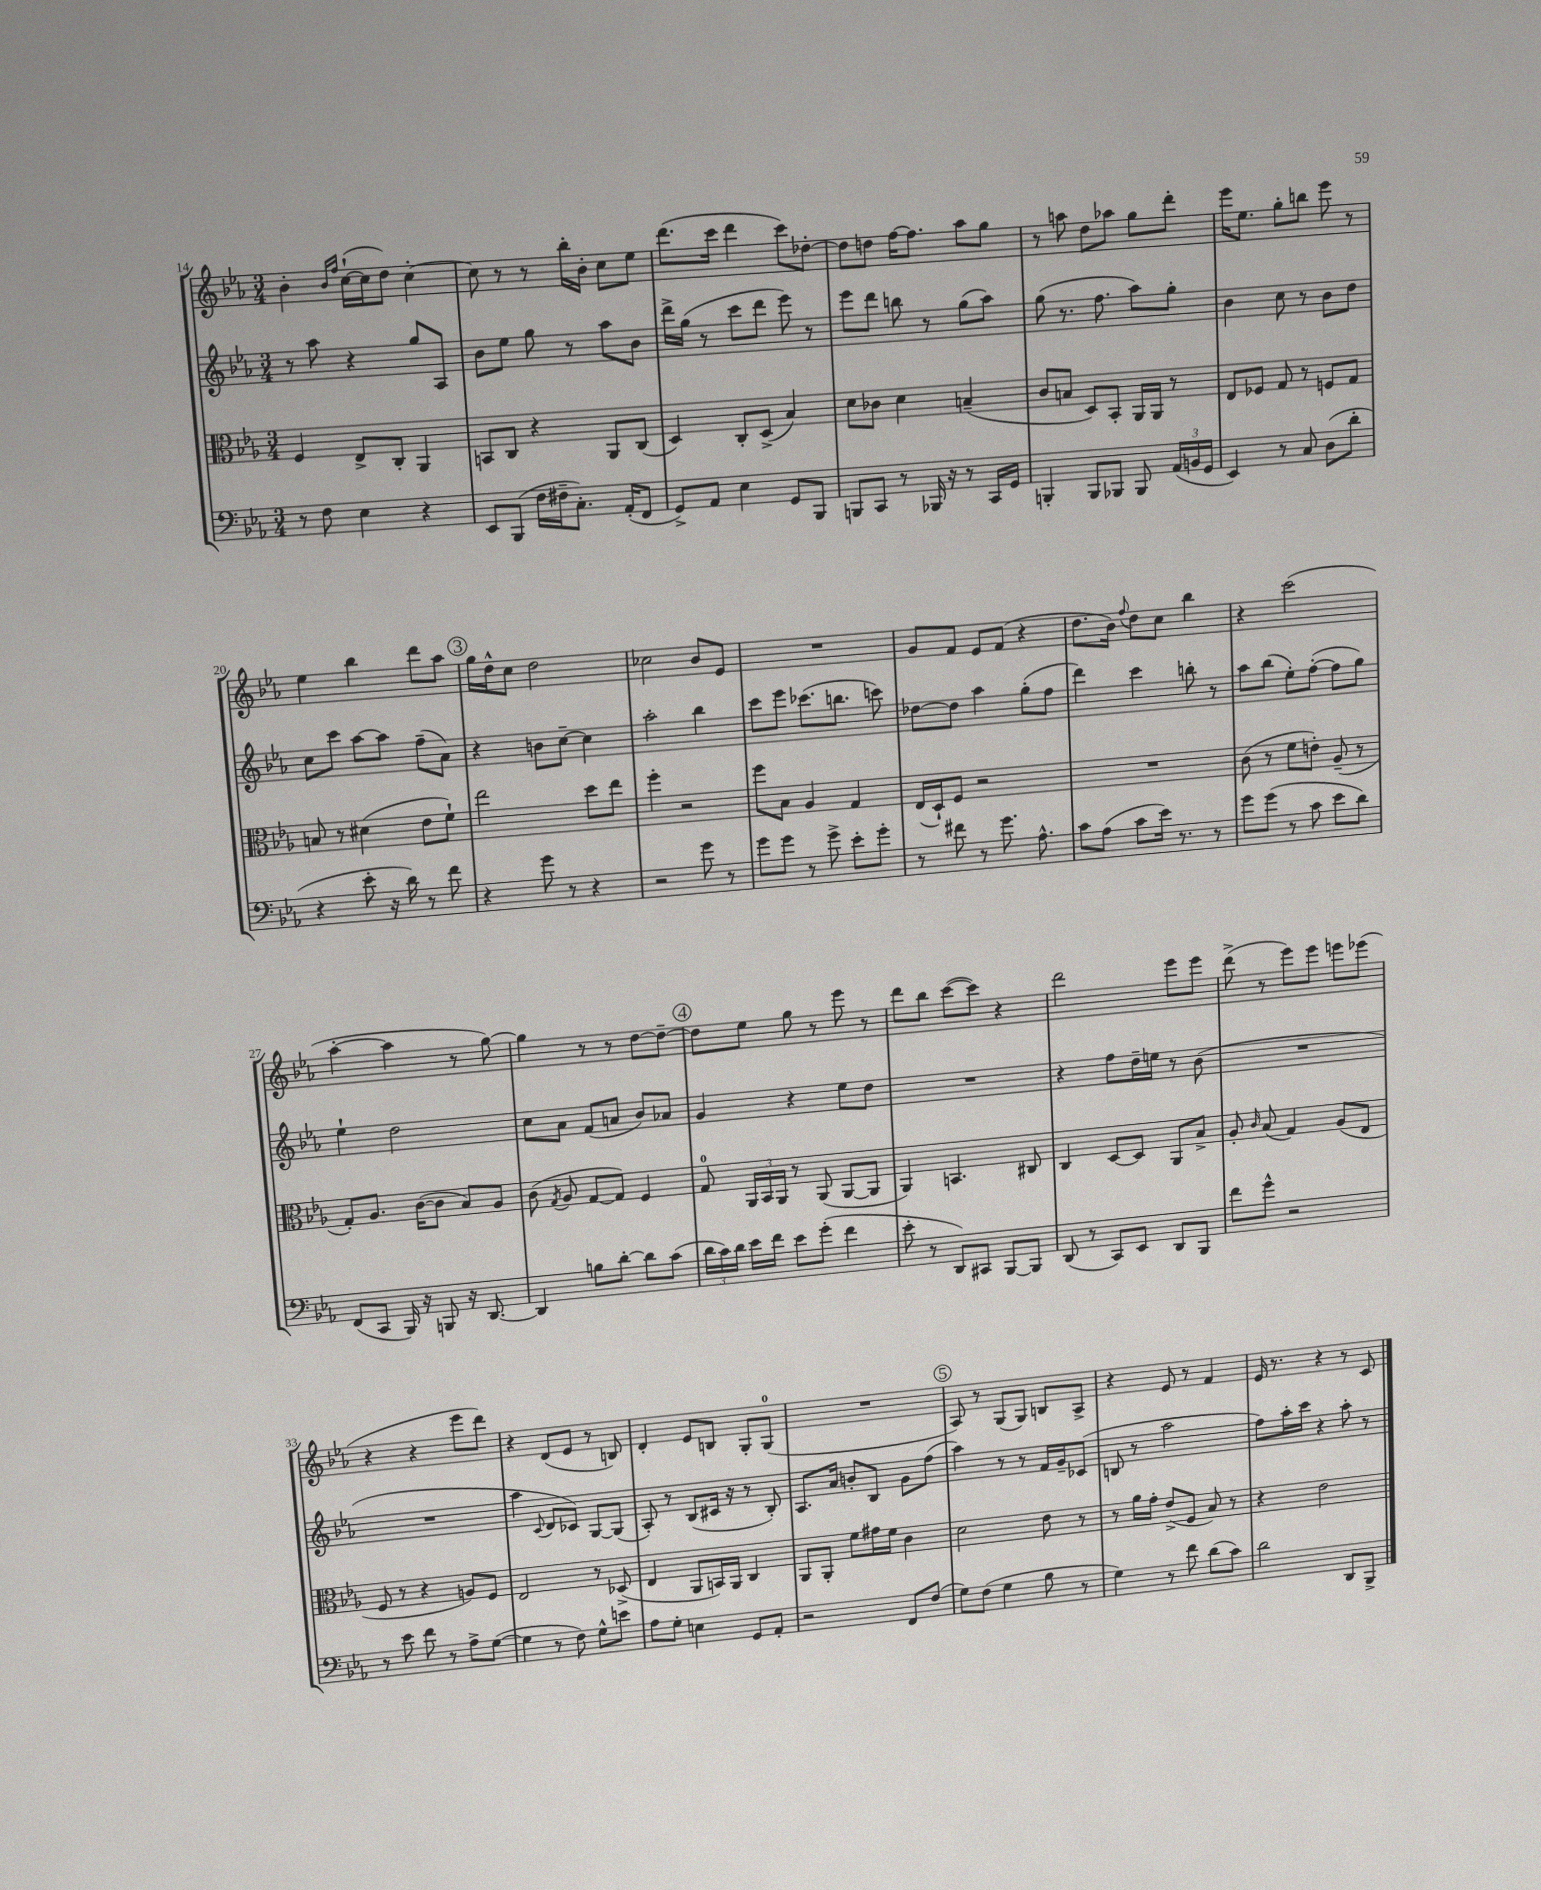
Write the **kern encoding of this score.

**kern	**kern	**kern	**kern
*staff4	*staff3	*staff2	*staff1
*clefF4	*clefC3	*clefG2	*clefG2
*k[b-e-a-]	*k[b-e-a-]	*k[b-e-a-]	*k[b-e-a-]
*M3/4	*M3/4	*M3/4	*M3/4
8r	4F	8r	4b-'
8F	.	8aa-	.
.	.	.	16qqb-
.	.	.	16qqff
4E-	8E-^	4r	([16cc`
.	.	.	16cc]
.	8C'	.	8dd)
4r	4AA-	8gg	[4cc'
.	.	8A-	.
=	=	=	=
8EE-	8BB	8b-	8cc]
(8BBB-	8C	8ee-	8r
16F	4r	8gg	8r
16F#~	.	.	.
8.C')	.	8r	16bb-'
.	.	.	16b-'
.	8AA-	8aa-	8cc
(16AA-'	.	.	.
8FF	(8C	8b-	8ee-
=	=	=	=
8GG^)	4D)	16ddd^	(8.ddd
.	.	(16gg	.
8AA-	.	8r	.
.	.	.	16ccc
4E-	8C'	8ccc	4ddd
.	(8D^	8ddd	.
8GG	4B-)	8eee-)	8ccc)
8BBB-	.	8r	[8dd-'
=	=	=	=
8BBB	8d	8eee-	8dd-]
8CC	8c-	8ddd	8dd
8r	4d	8bb	[16ff
.	.	.	8.ff]
16BBB-	.	8r	.
16r	.	.	.
8r	(4B~	(8gg	8aa-
16CC	.	8aa-)	8gg
16GG	.	.	.
=	=	=	=
4BBB'	8c	(8gg	8r
.	8B	8.r	8aa
8BBB	8D)	.	8dd
.	.	8.ff	.
8BBB-	8BB-'	.	8aa-
8BBB-	16AA-	8aa-)	8gg
.	16AA-	.	.
(24AA-	8r	8gg'	8ddd'
24BB	.	.	.
24GG	.	.	.
=	=	=	=
4EE-)	8E-	4b-	16eee-
.	.	.	8.ee-
.	8F-	.	.
8r	8G	8cc	8gg'
8C	8r	8r	8bb
(8D	8F	8b-	8eee-
8d'	8G	8dd	8r
=	=	=	=
4r	8B	8cc	4ee-
.	8r	8ccc	.
8e-'	(4d#	[8aa-	4bb-
16r	.	8aa-]	.
16d)	.	.	.
8r	8e-	(8ff~	8ddd
8f	8f`)	8a-)	8aa-
=	=	=	=
4r	2ee-	4r	16gg
.	.	.	16dd^^
.	.	.	8cc
8g	.	8b	2dd
8r	.	[8cc~	.
4r	8dd	4cc]	.
.	8ee-	.	.
=	=	=	=
2r	4ff'	2aa-'	2cc-
.	2r	.	.
8g	.	4bb-	8b-
8r	.	.	8e-
=	=	=	=
8g	8ff	8ccc	2.r
8g	8B-	8eee-	.
8r	4A-	(8.ccc-	.
8g^	.	.	.
.	.	8.bb	.
8e-'	4G	.	.
8g'	.	8ccc)	.
=	=	=	=
8r	(16E-	[8dd-	8g
.	16D`)	.	.
8f#	8F	8dd-]	8f
8r	2r	4aa-	8e-
8.g	.	.	(8f
.	.	(8gg'	4r
8.A-^^	.	.	.
.	.	8ff	.
=	=	=	=
8c	2.r	4ddd)	8.dd
(8A-	.	.	.
.	.	.	16b-)
.	.	.	8qqff
8c	.	4ccc	8dd
16e-)	.	.	8cc
8.r	.	.	.
.	.	8bb'	4bb-
8r	.	8r	.
=	=	=	=
8g	(8c	8aa-	4r
(8g	8r	(8bb-	.
8r	8f	8ee-')	(2ccc
8c	8e')	([8ff'	.
8e-	(8A-~	8ff]	.
8d)	8r	8gg)	.
=	=	=	=
(8FF	8G')	4ee-`	[4aa-'
8CC	8.A-	.	.
16BBB-)	.	2dd	4aa-]
16r	([16c	.	.
8BBB	8c]	.	.
16r	8B-)	.	8r
[8.DD	.	.	.
.	8A-	.	[8gg)
=	=	=	=
4DD]	(8c	8cc	4gg]
.	8qG	.	.
.	8A-	8a-	.
8B	[8G	(8f	8r
[8d'	8G])	8a	8r
8d]	4F	8b-)	[8dd
(8c	.	8a-	8dd~_
=	=	=	=
24d	8G	4g	8dd]
24c)	.	.	.
24d	.	.	.
16e-	24AA-	.	8ee-
.	24BB-	.	.
16f	.	.	.
.	24AA-	.	.
8e-	8r	4r	8gg
(8g'	(8AA-	.	8r
4f	[8AA-	8ee-	8eee-
.	8AA-]	8dd	8r
=	=	=	=
8e-'	4AA-)	2.r	8ddd
8r	.	.	8bb-
8DD)	4.BB	.	([8ccc
8CC#	.	.	8ccc])
[8BBB-	.	.	4r
8BBB-]	8C#	.	.
=	=	=	=
(8DD	4C	4r	2ddd
8r	.	.	.
8CC)	[8D	8ff	.
8EE-	8D]	16dd~	.
.	.	16ee	.
8DD	8AA-	8r	8eee-
8BBB-	8B-^	(8b-	8eee-
=	=	=	=
8f	8A-'	2.r	(8ddd^
.	16qqc	.	.
8g^^	(8B-	.	8r
2r	4G)	.	8eee-)
.	.	.	8eee-
.	(8A-	.	8eee
.	8E-	.	(8eee-
=	=	=	=
8r	8F	2.r	4r
8e-	8r	.	.
8f	4r	.	4r
8r	.	.	.
8A-^	8A)	.	8eee-
([8G	8F	.	8ddd)
=	=	=	=
4G]	2E-	4aa-	4r
.	.	8qqc	.
8r	.	8d	(8d
8F)	.	8c-)	8e-
8G^^	8r	[8G	8r
8e	(8D-^	(8G]	8B)
=	=	=	=
8A-	4E-	8A-')	4d'
8G'	.	8r	.
4E	8AA-	(8B-	8e-
.	16BB)	16c#	8B
.	16AA-	16r	.
8GG	4C	8r	8G'
8AA-'	.	8B-')	(8G
=	=	=	=
2r	8AA-	8.A-	2.r
.	8AA-'	.	.
.	.	16a-	.
.	8f	8b'	.
.	16g#	8B-	.
.	16f	.	.
8FF	4c	8g	.
(8F	.	(8ff	.
=	=	=	=
8G)	2d	4aa-)	8A-)
(8F	.	.	8r
4G	.	8r	(8G
.	.	8r	8G)
8B-	8e-	16f	8B
.	.	16g~	.
8r	8r	(8c-	8A-^
=	=	=	=
4G)	8r	8B	4r
.	16a-	8r	.
.	16g'	.	.
8r	(8e-^	2aa-	8e-
8f	8F	.	8r
(8d	8B-)	.	4f
8c)	8r	.	.
=	=	=	=
2d	4r	8ff)	16e-
.	.	.	8.r
.	.	16aa-'	.
.	.	16ccc	.
.	2e-	4r	4r
8DD	.	8aa-'	8r
8BBB-^	.	8r	8c
==	==	==	==
*-	*-	*-	*-
